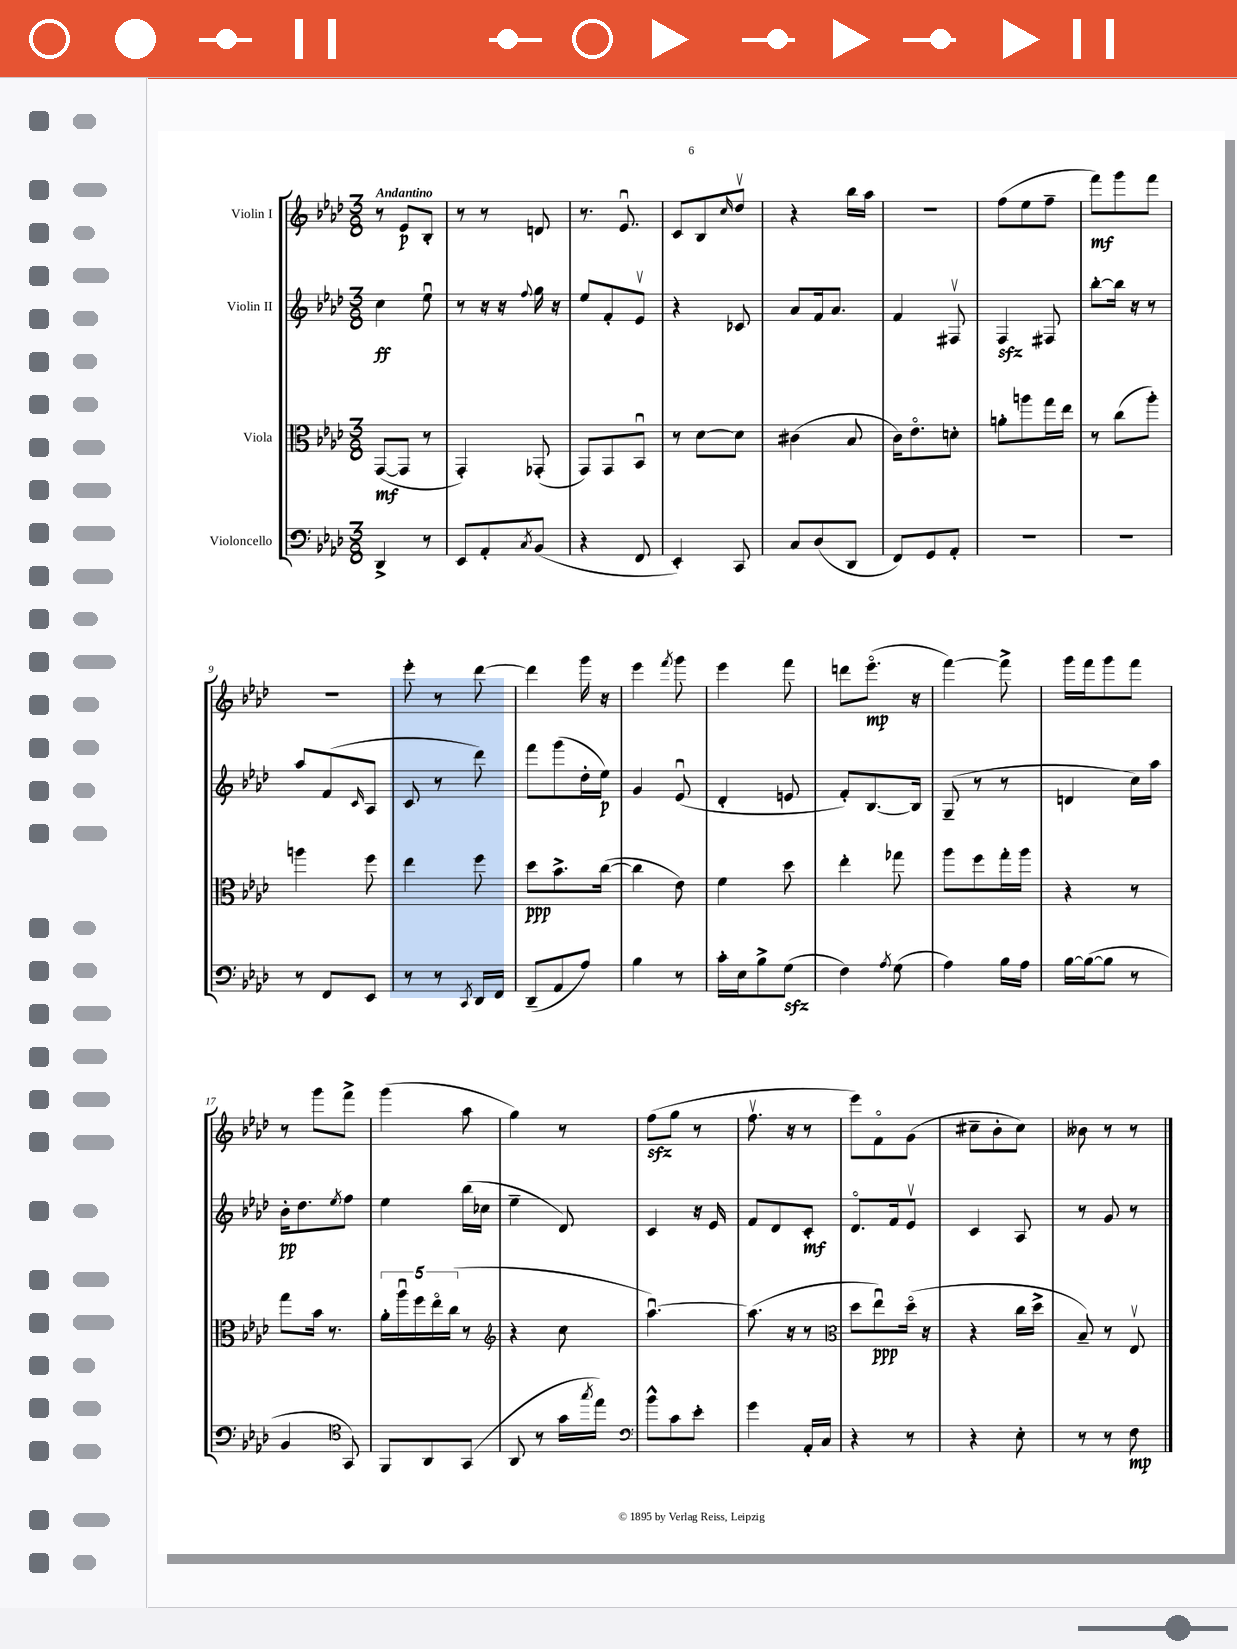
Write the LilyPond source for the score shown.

<<
\new StaffGroup <<
\new Staff = "s0" \with { instrumentName = "Violin I" } {
    \clef treble \key aes \major \numericTimeSignature \time 3/8 \tempo "Andantino"
    r8 ees'8\p bes8-. |
    r8 r8 d'8 |
    r8. ees'8.\downbow |
    c'8 bes8 \grace { c''16 } des''8\upbow |
    r4 bes''16 aes''16 |
    R4. |
    f''8( ees''8 f''8-- |
    f'''8\mf) g'''8 f'''8 |
    R4. |
    ees'''8-. r8 des'''8~ |
    des'''4 g'''16 r16 |
    ees'''4 \acciaccatura { f'''8 } g'''8 |
    ees'''4 f'''8 |
    d'''8 ees'''8.\flageolet\mp( r16 |
    f'''4~) f'''8-> |
    g'''16 f'''16 g'''8 f'''8 |
    r8 g'''8 f'''8-> |
    g'''4( aes''8 |
    g''4) r8 |
    f''8\sfz( g''8 r8 |
    f''8.\upbow r16 r8 |
    ees'''8) f'8\flageolet g'8( |
    cis''8-- bes'8-. cis''8) |
    beses'8 r8 r8 \bar "|." |
}
\new Staff = "s1" \with { instrumentName = "Violin II" } {
    \clef treble \key aes \major \numericTimeSignature \time 3/8
    c''4\ff ees''8\downbow |
    r8 r16 r16 \appoggiatura { f''8 } g''16 r16 |
    ees''8 f'8-. ees'8\upbow |
    r4 ces'8 |
    aes'8 f'16 aes'8. |
    f'4 fis8\upbow |
    f4\sfz fis8 |
    bes''8~-. bes''16 r16 r8 |
    aes''8 f'8( \grace { c'16 } aes8 |
    c'8 r8 des'''8) |
    f'''8 g'''8( des''16-. ees''16\p) |
    g'4 ees'8\downbow( |
    des'4-. e'8 |
    f'8-.) bes8.~ bes16 |
    g8--( r8 r8 |
    d'4 c''16) aes''16 |
    bes'16-.\pp des''8. \acciaccatura { ees''8 } f''8 |
    ees''4 bes''16( ces''16 |
    ees''4-- des'8) |
    c'4 r16 ees'16 |
    f'8 des'8 c'8-.\mf |
    des'8.\flageolet f'16 ees'8\upbow |
    c'4 aes8 |
    r8 g'8 r8 \bar "|." |
}
\new Staff = "s2" \with { instrumentName = "Viola" } {
    \clef alto \key aes \major \numericTimeSignature \time 3/8
    g,8~\mf( g,8 r8 |
    g,4-.) ges,8-.( |
    g,8) g,8 bes,8\downbow |
    r8 des'8~ des'8 |
    cis'4( bes8 |
    c'16) ees'8.\flageolet d'8-. |
    a'8-. a''8 g''16 ees''16 |
    r8 c''8( aes''8-.) |
    a''4 f''8 |
    ees''4 f''8 |
    des''8\ppp bes'8.-> c''16~( |
    c''4 ees'8) |
    f'4 des''8 |
    ees''4-. ges''8 |
    aes''8 f''8 g''16-. aes''16 |
    r4 r8 |
    g''8 bes'16 r8. |
    \tuplet 5/4 { aes'16-. aes''16\downbow f''16 ees''16\flageolet c''16( } r8 |
    \clef treble r4 c''8 |
    aes''4.~\downbow) |
    aes''8.( r16 r8 |
    \clef alto des''8 ees''8\downbow\ppp) des''16\flageolet( r16 |
    r4 c''16 des''16-> |
    bes8--) r8 ees8\upbow \bar "|." |
}
\new Staff = "s3" \with { instrumentName = "Violoncello" } {
    \clef bass \key aes \major \numericTimeSignature \time 3/8
    des,4-> r8 |
    ees,8 aes,8-. \acciaccatura { c8 } bes,8( |
    r4 f,8 |
    ees,4-.) c,8 |
    c8 des8( des,8 |
    f,8) g,8 aes,8-. |
    R4. |
    R4. |
    r8 f,8 ees,8 |
    r8 r8 \acciaccatura { c,8 } des,16 f,16 |
    des,8--( aes,8 aes8) |
    bes4 r8 |
    c'16-. ees16 bes8-> g8\sfz( |
    f4) \acciaccatura { aes8 } g8( |
    aes4) bes16 aes16 |
    bes16~ bes16~( bes8 r8 |
    bes,4 \clef tenor g,8) |
    f,8 aes,8 g,8( |
    aes,8 r8 g'16 \acciaccatura { g''8 } ees''16) |
    \clef bass bes'8-^ c'8 ees'8-. |
    g'4 aes,16-. c16 |
    r4 r8 |
    r4 ees8-. |
    r8 r8 f8\mp \bar "|." |
}
>>
>>
